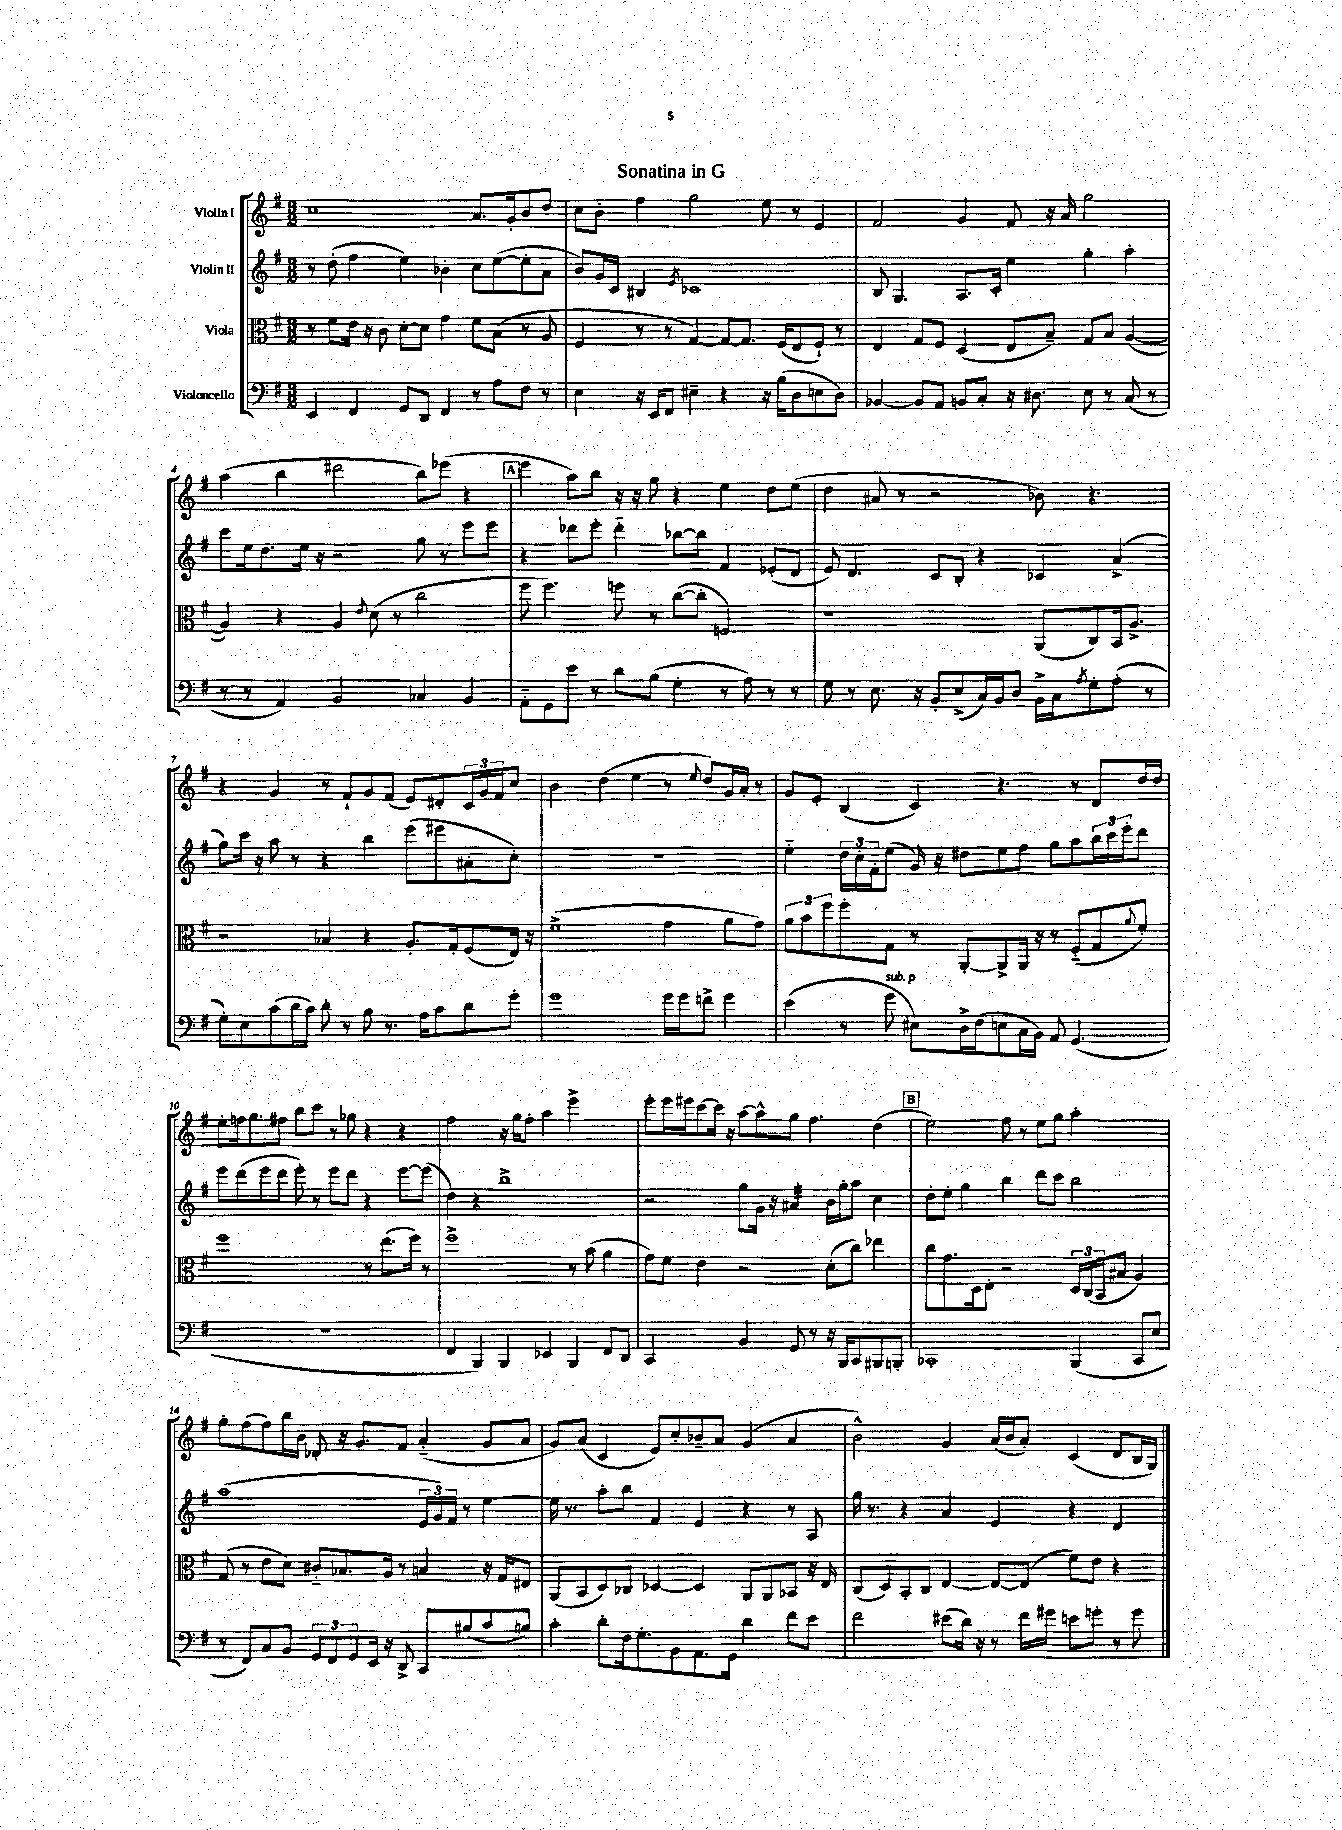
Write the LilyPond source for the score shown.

\header { title = "Sonatina in G" }
<<
\new StaffGroup <<
\new Staff = "s0" \with { instrumentName = "Violin I" } {
    \clef treble \key g \major \numericTimeSignature \time 3/2
    c''1 a'8. g'16-. b'8 d''8 |
    c''8 b'8-. fis''4 g''2 e''8 r8 e'4 |
    fis'2 g'4 fis'8 r16 a'16 g''2 |
    a''4( b''4 dis'''2 b''8) ees'''8( r4 |
    \mark \markup { \box "A" } e'''4 a''8) b''8 r16 r16 g''8 r4 e''4 d''8 e''8( |
    d''4 ais'8 r8 r2 bes'8) r4. |
    r4 g'4 r8 fis'8-! g'8 fis'8( e'8) dis'8-. \tuplet 3/2 { c'16 g'16 fis'16 } c''8 |
    b'2 d''4( e''4 r8 \appoggiatura { e''8 } d''8) g'16 a'16-. r8 |
    g'8 e'8-. b4( c'4) r4. r8 d'8 d''16 d''16 |
    e''8-. f''16 g''8. fis''8 b''8 c'''8 r8 ges''8 r4 r4 |
    fis''2 r16 g''16 fis''8-. a''4 e'''2-> |
    e'''8-. e'''16 eis'''16 c'''8~ c'''16 r16 a''8~ a''8-^ g''8 fis''4. d''4( |
    \mark \markup { \box "B" } e''2) fis''8 r8 e''8 g''8 a''2-. |
    g''8-. fis''8( fis''8) b''16 b'16 des'8-. r16 g'8. fis'8 a'4-_( g'8 a'8 |
    g'8) a'8( c'4 e'8) c''8-. bes'8-- a'8 g'4( a'4 |
    b'2-^) g'4 a'16( b'16 a'8-.) c'4( d'8 b16 g16) \bar "|." |
}
\new Staff = "s1" \with { instrumentName = "Violin II" } {
    \clef treble \key g \major \numericTimeSignature \time 3/2
    r8 d''8-.( fis''4 e''4) bes'4-. c''8 e''8~( e''8-. a'8 |
    b'8) g'16 c'16 bis4 \acciaccatura { e'8 } ces'1 |
    b8 g4. a8. c'16-. e''4 g''4-. a''4-. |
    c'''8 e''16 d''8. e''16 r16 r2 g''8 r8 e'''8 e'''8 |
    \mark \markup { \box "A" } r4 des'''8 e'''8-. des'''4-_ bes''8~ bes''8 fis'4 ees'8-.( d'8 |
    e'8) d'4. c'8 b8-. r4 ces'4 a'4->( |
    g''8) c'''16 r16 a''8 r8 r4 b''4 e'''8( eis'''8 ais'8-. c''8-.) |
    R1. |
    e''4-_ \tuplet 3/2 { d''16 c''16-. fis'16-. } e''8( g'16) r16 dis''8 e''8 fis''8 g''8 a''8 \tuplet 3/2 { b''16 c'''16 e'''16-. } d'''8 |
    e'''8 d'''8( e'''8 d'''8 e'''8-.) r8 e'''8 d'''8 r4 e'''8~ e'''8( |
    d''4) r4 b''1-> |
    r2 g''8 g'16 r16 ais'4:32 b'16 g''16-. a''8 c''4 |
    \mark \markup { \box "B" } d''8-. e''8-. g''4 b''4 d'''8 c'''8 b''2 |
    a''1( \tuplet 3/2 { e'16 g'16) fis'16 } r8 e''4~ |
    e''16 r8. a''8-. b''8 fis'4 e'4 r4 r8 a8 |
    g''16 r8. r4 a'4 e'4 r4 d'4 \bar "|." |
}
\new Staff = "s2" \with { instrumentName = "Viola" } {
    \clef alto \key g \major \numericTimeSignature \time 3/2
    r8 fis'8 e'16 r16 c'8 d'8~-. d'8 g'4 fis'8 b8( r8 a8 |
    fis4 r8 r8 g4~) g8~ g8. fis16( e8 fis8-!) r8 |
    e4 g8 fis8 d4( e8 b8--) g8 b8 a4~( |
    a4) r4 a4 \appoggiatura { e'8 } d'8( r8 c''2 |
    \mark \markup { \box "A" } fis''8 fis''4.) f''8 r8 c''8~( c''8-. f2) |
    r1 a,8( c8) b,16 a8.-> |
    r2 bes4 r4 a8.-. g16-. fis8( e16) r16 |
    fis'1->( g'4 a'8 g'8) |
    \tuplet 3/2 { a'8 b'8 fis''8 } fis''8-. g8 r8 a,8~-. a,8-> a,16 r16 r8 fis8-_( g8 \appoggiatura { a'8 } fis'8-.) |
    fis''1 r8 e''8.( fis''16) r8 |
    fis''1-> r8 b'8( a'4 |
    g'8) fis'8 e'4 r2 d'8-.( c''8) ees''4 |
    \mark \markup { \box "B" } c''8 g'8. d16 e8-. r2 \tuplet 3/2 { d16 c16( b,16 } bis8 a4) |
    g8( r8 e'8 d'8) cis'8-_ bes8. a16 r8 b4 r16 g16 eis8 |
    a,8( b,8 d8) ces8 des4~ des4 a,8 a,8 bes,8 r16 e16 |
    c8( d8) b,8-. c8 e4~ e8~ e8( fis'8) e'8 r4 \bar "|." |
}
\new Staff = "s3" \with { instrumentName = "Violoncello" } {
    \clef bass \key g \major \numericTimeSignature \time 3/2
    e,4 fis,4 g,8 d,8 fis,4 r8 a8 fis8 r8 |
    e4 r16 e,16 fis,8 eis4-- r4 r16 b16( d8 e8 d8) |
    bes,4~ bes,8 a,8 b,8 c8-. r16 dis8. e8 r8 c8( r8 |
    r8 r8 a,4) b,2 ces4 b,4 |
    \mark \markup { \box "A" } a,8-_ g,8 e'8 r8 d'8 b8( g4-. r8 a8) r8 r8 |
    g8 r8 e8. r16 b,8-. e8->( c16) b,16 d8 b,16-> c16 \acciaccatura { a8 } g8-. a8-.( r8 |
    g8-.) e8 c'8( d'16 c'16) d'8-. r8 b8 r8. a16 c'8 d'8 g'8-. |
    g'1 g'16 g'16 f'8-> g'4 |
    e'4( r8 g'8^\markup { \italic "sub. p" } eis8) d16-> fis16( e8 c16 b,16) a,8 g,4.( |
    R1. |
    fis,4 b,,4) b,,4 ees,4 b,,4 fis,8 d,8 |
    c,2 b,4 g,8 r8 r16 b,,16 c,8 bis,,8 b,,8-. |
    \mark \markup { \box "B" } ces,1-. b,,4( ces,8 e8 |
    r8 fis,8) c8 b,8 \tuplet 3/2 { g,8 fis,8 g,8 } e,16 r16 d,8-> c,8 bis8( c'8 b8) |
    c'4-. d'8-. fis16 g8.-. b,8 a,8. g,16 d'4 fis'8 e'8 |
    fis'2 eis'8( d'16) r16 r8 fis'16 gis'16 e'8 g'8-. r8 g'8 \bar "|." |
}
>>
>>
